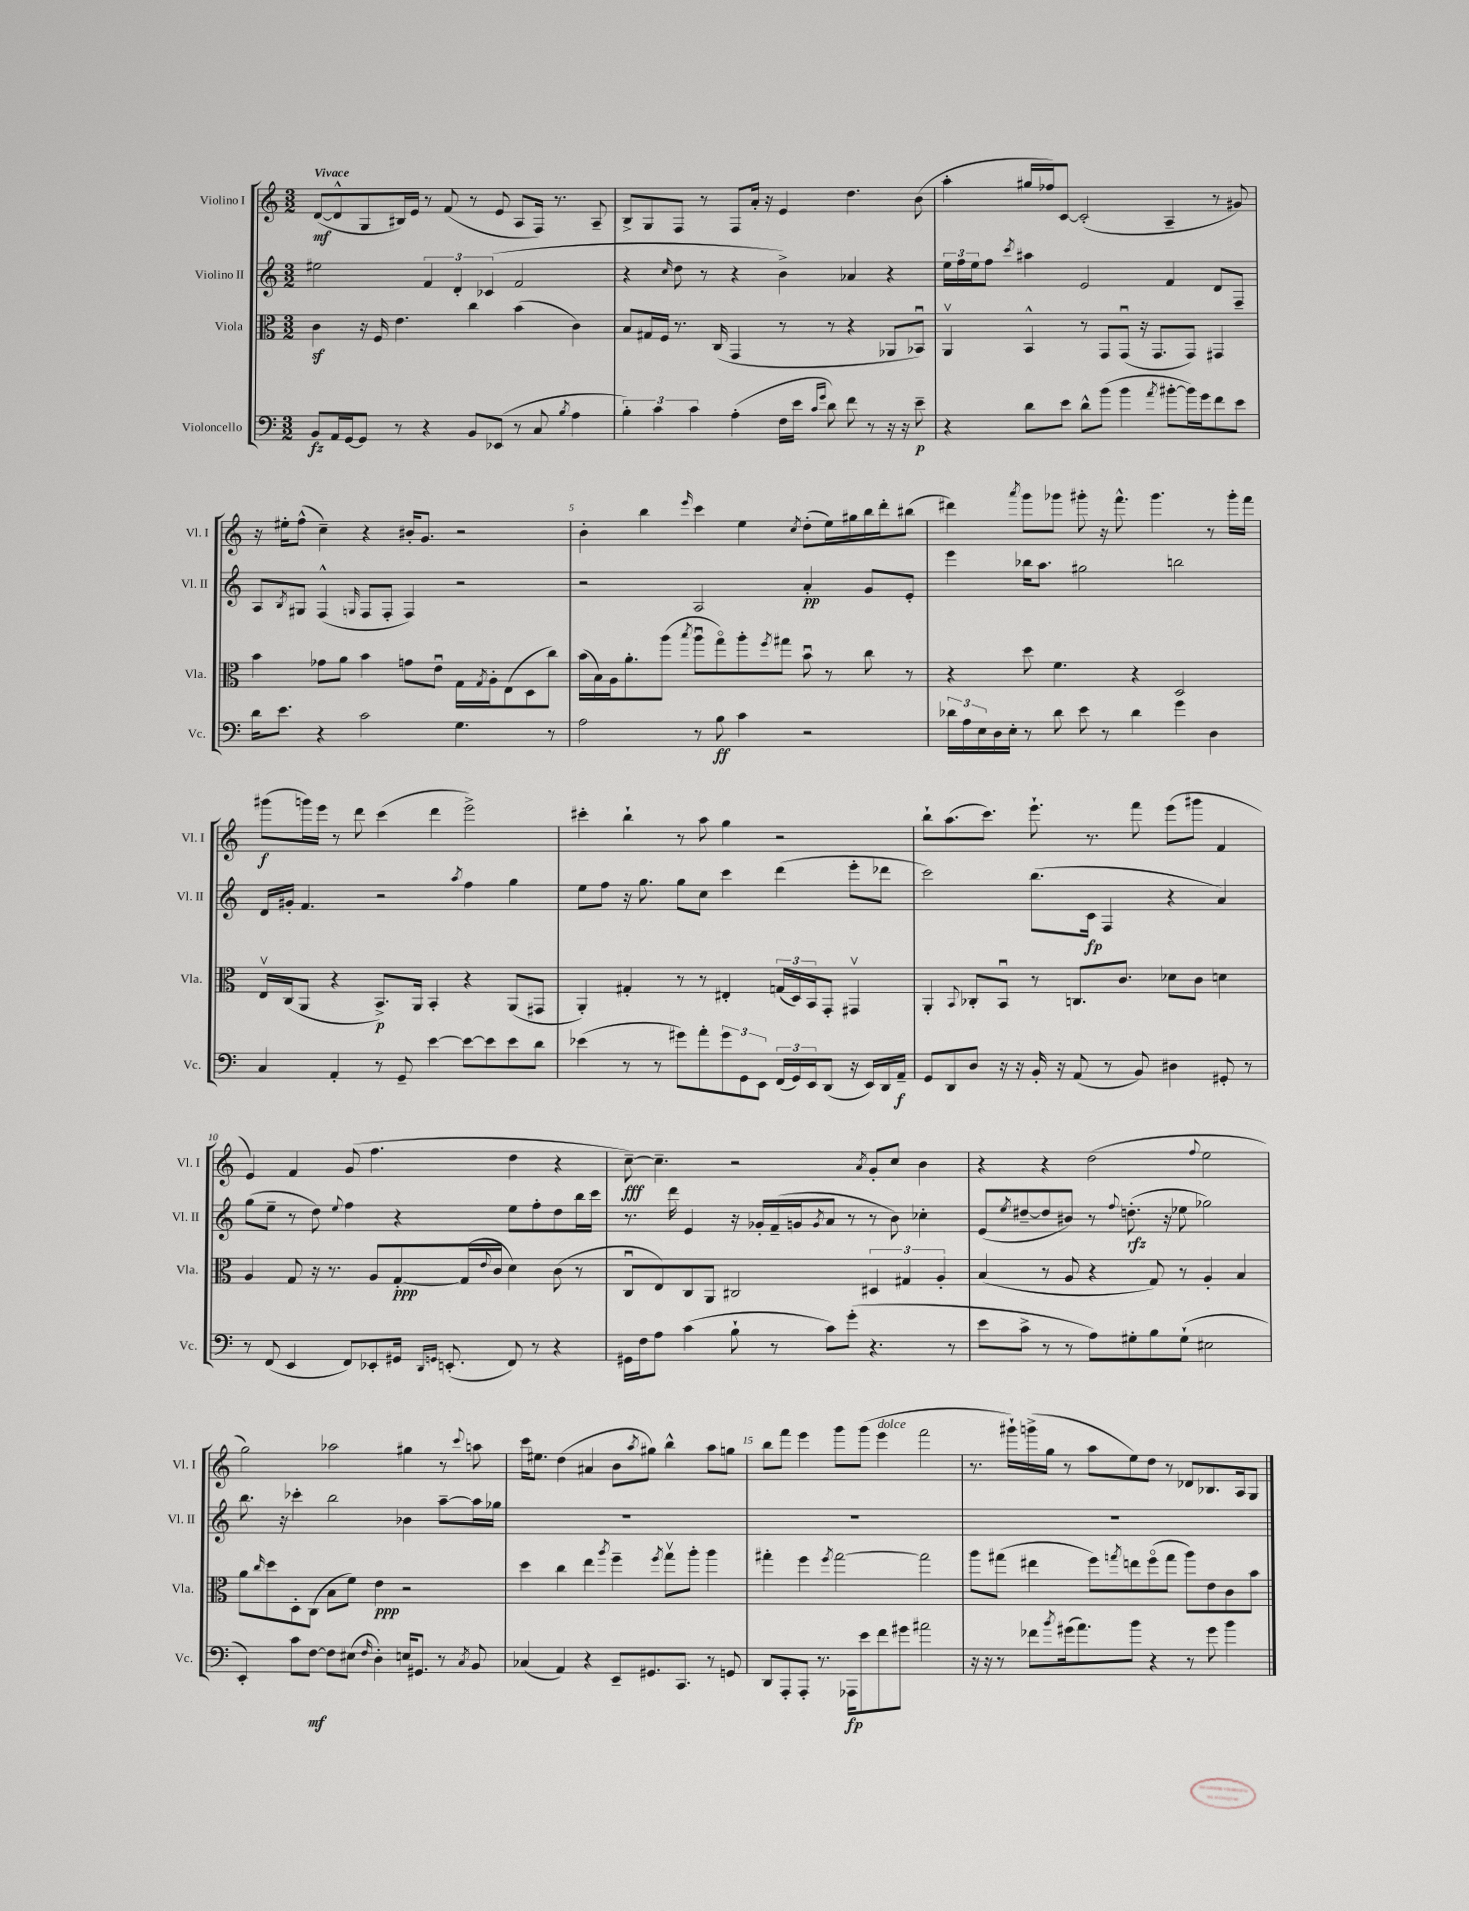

**kern	**dynam	**kern	**dynam	**kern	**dynam	**kern	**dynam
*part4	*part4	*part3	*part3	*part2	*part2	*part1	*part1
*staff4	*staff4	*staff3	*staff3	*staff2	*staff2	*staff1	*staff1
*I"Violoncello	*	*I"Viola	*	*I"Violino II	*	*I"Violino I	*
*I'Vc.	*	*I'Vla.	*	*I'Vl. II	*	*I'Vl. I	*
*clefF4	*	*clefC3	*	*clefG2	*	*clefG2	*
*k[]	*	*k[]	*	*k[]	*	*k[]	*
*M3/2	*	*M3/2	*	*M3/2	*	*M3/2	*
=1	=1	=1	=1	=1	=1	=1	=1
!	!	!	!	!	!	!LO:TX:a:B:t=Vivace	!
8BB/L	fz	4cz\	.	2ee#X\	.	([8d/L	mf
16AA/L	.	.	.	.	.	8d^^/]	.
[16GG/J	.	.	.	.	.	.	.
8GG/J]	.	16r	.	.	.	8G/	.
.	.	16F/	.	.	.	.	.
8r	.	4.e\	.	.	.	16B#X/L)	.
.	.	.	.	.	.	16e/JJ	.
4r	.	.	.	6f/	.	8r	.
.	.	.	.	.	.	(8f/	.
.	.	.	.	6d'/	.	.	.
8BB/L	.	4cc\	.	.	.	8r	.
.	.	.	.	(6c-X/	.	.	.
(8EE-X/J	.	.	.	.	.	8e/	.
8r	.	(4b\	.	2f/	.	8A/L	.
8C/	.	.	.	.	.	16F/Jk)	.
.	.	.	.	.	.	8.r	.
8qB/	.	.	.	.	.	.	.
4A\	.	4c\)	.	.	.	.	.
.	.	.	.	.	.	8A~/	.
=2	=2	=2	=2	=2	=2	=2	=2
6B'\)	.	8B/L	.	4r	.	8B^/L	.
.	.	16G#X/L	.	.	.	8G/	.
6c\	.	.	.	.	.	.	.
.	.	16F/JJ	.	.	.	.	.
.	.	.	.	16qqcc/	.	.	.
.	.	8.r	.	8dd\	.	8F/J	.
6c\	.	.	.	.	.	.	.
.	.	.	.	8r	.	8r	.
.	.	(16C/	.	.	.	.	.
(4A'\	.	4GG/	.	4r	.	8F/L	.
.	.	.	.	.	.	16a'/Jk	.
.	.	.	.	.	.	16r	.
16F\LL	.	8r	.	4b^\)	.	4e/	.
16e\JJ	.	.	.	.	.	.	.
16qqc/LL	.	.	.	.	.	.	.
16qqg/JJ	.	.	.	.	.	.	.
8d\)	.	8r	.	.	.	.	.
8f\	.	4r	.	4a-X/	.	4.dd\	.
8r	.	.	.	.	.	.	.
16r	.	8AA-X/L	.	4r	.	.	.
16r	.	.	.	.	.	.	.
8e~\	p	8BB-Xu/J)	.	.	.	(8b\	.
=3	=3	=3	=3	=3	=3	=3	=3
4r	.	4AAv/	.	24ee\LL	.	4aa'\	.
.	.	.	.	24ff\	.	.	.
.	.	.	.	24ee\J	.	.	.
.	.	.	.	8ff\J	.	.	.
.	.	.	.	8qccc/	.	.	.
8d\L	.	4BB^^/	.	4aa#X\	.	16gg#X/LL	.
.	.	.	.	.	.	16ff-X/J)	.
8e\J	.	.	.	.	.	[8c/J	.
8d^^\L	.	8r	.	2e/	.	(2c'/]	.
(8b\J	.	8GG/L	.	.	.	.	.
4b\	.	(8GGu/J	.	.	.	.	.
.	.	16r	.	.	.	.	.
.	.	8.GG/L	.	.	.	.	.
8qa/	.	.	.	.	.	.	.
[8b#X'\L	.	.	.	4f/	.	4A~/	.
16b#\L])	.	8GG/J)	.	.	.	.	.
16g\J	.	.	.	.	.	.	.
8f\	.	4GG#X/	.	8d/L	.	8r	.
8e\J	.	.	.	8F~/J	.	8g#X/)	.
!!LO:LB:g=z
=4	=4	=4	=4	=4	=4	=4	=4
16d\KL	.	4b\	.	8A/L	.	16r	.
8.e\J	.	.	.	.	.	16ee#X'\KL	.
.	.	.	.	8qB/	.	.	.
.	.	.	.	8G#X/J	.	(8ff^^\J	.
4r	.	8g-X\L	.	(4F^^/	.	4cc~\)	.
.	.	8a\J	.	.	.	.	.
.	.	.	.	16qqGn/	.	.	.
2c\	.	4b\	.	8F/L	.	4r	.
.	.	.	.	8F'/J	.	.	.
.	.	8gn\L	.	4F/)	.	16b#X'/KL	.
.	.	.	.	.	.	8.g/J	.
.	.	8eu\J	.	.	.	.	.
4.G\	.	16G\LL	.	2r	.	2r	.
.	.	8qG/	.	.	.	.	.
.	.	16A'\J	.	.	.	.	.
.	.	(8E\	.	.	.	.	.
.	.	8D\	.	.	.	.	.
8r	.	8cc\J)	.	.	.	.	.
=5	=5	=5	=5	=5	=5	=5	=5
2A\	.	(16b\LL	.	2r	.	4b'\	.
.	.	16B\)	.	.	.	.	.
.	.	16A\J	.	.	.	.	.
.	.	8.a'\	.	.	.	.	.
.	.	.	.	.	.	4bb\	.
.	.	(8aa\J	.	.	.	.	.
.	.	8qbb/	.	.	.	16qqeee/	.
8r	.	8aau\L	.	2A/	.	4ccc\	.
8B\	ff	8gg\)	.	.	.	.	.
4c\	.	8aa'\	.	.	.	4ee\	.
.	.	8qff/	.	.	.	.	.
.	.	8gg#X\J	.	.	.	.	.
.	.	.	.	.	.	8qcc/	.
2r	.	8bu\	.	4a'/	pp	(8dd'\L	.
.	.	8r	.	.	.	16ee\L)	.
.	.	.	.	.	.	16gg#X\	.
.	.	8cc\	.	8g/L	.	16bb\	.
.	.	.	.	.	.	16ddd'\J	.
.	.	8r	.	8e'/J	.	(8bb#X\J	.
=6	=6	=6	=6	=6	=6	=6	=6
24d-X\LL	.	4r	.	4eee\	.	4ddd#X\)	.
24A\	.	.	.	.	.	.	.
24E\	.	.	.	.	.	.	.
16D\	.	.	.	.	.	.	.
16E'\JJ	.	.	.	.	.	.	.
.	.	.	.	.	.	8qaaa/	.
8r	.	8dd\	.	16bb-X\KL	.	8ggg\L	.
.	.	.	.	8.aa\J	.	.	.
8d-\	.	4.f\	.	.	.	8ggg-X\J	.
8e\	.	.	.	2gg#X\	.	8ggg#X'\	.
8r	.	.	.	.	.	16r	.
.	.	.	.	.	.	8.fff^^\	.
4d-\	.	4r	.	.	.	.	.
.	.	.	.	.	.	4.ggg#\	.
4g\	.	2D/	.	2bbn\	.	.	.
4D\	.	.	.	.	.	8r	.
.	.	.	.	.	.	16ggg#'\LL	.
.	.	.	.	.	.	16fff\JJ	.
!!LO:LB:g=z
=7	=7	=7	=7	=7	=7	=7	=7
4C/	.	16Ev/LL	.	16d/LL	.	(8ggg#X\L	f
.	.	(16C/J	.	16g#X'/JJ	.	.	.
.	.	8AA/J	.	4.f/	.	16gggn\L)	.
.	.	.	.	.	.	16eee\JJ	.
4AA'/	.	4r	.	.	.	8r	.
.	.	.	.	.	.	8ddd\	.
8r	.	8.BB^/L)	p	2r	.	(4ccc\	.
8GG~/	.	.	.	.	.	.	.
.	.	16AA/Jk	.	.	.	.	.
[4e\	.	4BB'/	.	.	.	4ddd\	.
.	.	.	.	8qaa/	.	.	.
8e\L_	.	4r	.	4ff\	.	2eee^\)	.
8e\]	.	.	.	.	.	.	.
8e\	.	(8AA/L	.	4gg\	.	.	.
8d\J	.	8GG#X/J	.	.	.	.	.
=8	=8	=8	=8	=8	=8	=8	=8
(4e-X\	.	4AA'/)	.	8ee\L	.	4ccc#X'\	.
.	.	.	.	8ff\J	.	.	.
8r	.	4G#X'/	.	16r	.	4bb`\	.
.	.	.	.	8.gg\	.	.	.
8r	.	.	.	.	.	.	.
8g#X\L)	.	8r	.	8gg\L	.	8r	.
8a'\	.	8r	.	8cc\J	.	8aa\	.
12g#\	.	4E#X'/	.	4ccc\	.	4gg\	.
12GG\	.	.	.	.	.	.	.
12EE\J	.	.	.	.	.	.	.
(24FF/LL	.	(24Gn/LL	.	(4ddd\	.	2r	.
24GG/)	.	24D/)	.	.	.	.	.
24EE/J	.	24BB/J	.	.	.	.	.
(8DD/J	.	8GG'/J	.	.	.	.	.
16r	.	4GG#Xv/	.	8eee'\L	.	.	.
16EE/LL)	.	.	.	.	.	.	.
16DD/	.	.	.	8ddd-X\J	.	.	.
16AA~/JJ	f	.	.	.	.	.	.
=9	=9	=9	=9	=9	=9	=9	=9
8GG/L	.	4AA'/	.	2ccc\)	.	8bb`\L	.
8DD/	.	.	.	.	.	(8.aa\	.
.	.	8qqBB/	.	.	.	.	.
8D/J	.	8C-X'/L	.	.	.	.	.
.	.	.	.	.	.	8.ccc\J)	.
16r	.	8BBu/J	.	.	.	.	.
16r	.	.	.	.	.	.	.
16BB'/	.	8r	.	(8.bb\L	.	8.eee`\	.
16r	.	.	.	.	.	.	.
(8AA/	.	8.Cn/L	.	.	.	.	.
.	.	.	.	16c\Jk	fp	8.r	.
8r	.	.	.	4F/	.	.	.
.	.	8.c/J	.	.	.	.	.
8BB/)	.	.	.	.	.	8fff\	.
4D#X\	.	8d-X\L	.	4r	.	(8eee\L	.
.	.	8c\J	.	.	.	8ggg#X\J	.
8GG#X'/	.	4dn\	.	4a/)	.	4f/	.
8r	.	.	.	.	.	.	.
!!LO:LB:g=z
=10	=10	=10	=10	=10	=10	=10	=10
8r	.	4A/	.	(8gg\L	.	4e/)	.
(8FF/	.	.	.	8ee~\J	.	.	.
4EE/	.	8G/	.	8r	.	4f/	.
.	.	16r	.	8dd\)	.	.	.
.	.	8.r	.	.	.	.	.
.	.	.	.	8qqee/	.	.	.
8FF/L)	.	.	.	4ff\	.	(8g/	.
8EE-X'/	.	8A/L	.	.	.	4.ff\	.
16GG#X/Jk	.	[8G'/	ppp	4r	.	.	.
16qqDD/LL	.	.	.	.	.	.	.
16qqGGn/JJ	.	.	.	.	.	.	.
(8.EEn'/	.	.	.	.	.	.	.
.	.	(16G/L]	.	.	.	.	.
.	.	8qqe/	.	.	.	.	.
.	.	16c/JJ	.	.	.	.	.
8FF/)	.	4d\)	.	8ee\L	.	4dd\	.
8r	.	.	.	8ff'\	.	.	.
4r	.	(8c\	.	8dd\	.	4r	.
.	.	8r	.	16bb\L	.	.	.
.	.	.	.	16ccc\JJ	.	.	.
=11	=11	=11	=11	=11	=11	=11	=11
16GG#X\LL	.	8Cu/L	.	8.r	.	[8cc~\)	fff
16F\J	.	.	.	.	.	.	.
8A\J	.	8E/)	.	.	.	4.cc~\]	.
.	.	.	.	16ddd\	.	.	.
(4c\	.	8C/	.	4e/	.	.	.
.	.	8AA/J	.	.	.	.	.
8B`\	.	2C#X/	.	16r	.	2r	.
.	.	.	.	16g-X'/LL	.	.	.
8r	.	.	.	(16f~/	.	.	.
.	.	.	.	16gn/J	.	.	.
.	.	.	.	8qg/	.	.	.
8c\L)	.	.	.	8a/J	.	.	.
(8g'\J	.	.	.	8r	.	.	.
.	.	.	.	.	.	8qa/	.
4.r	.	6D#X/	.	8r	.	8g'/L	.
.	.	.	.	8b\)	.	8cc/J	.
.	.	6G#X/	.	.	.	.	.
.	.	.	.	4cc-X'\	.	4b\	.
.	.	6A'/	.	.	.	.	.
8r	.	.	.	.	.	.	.
=12	=12	=12	=12	=12	=12	=12	=12
8e\L	.	(4B/	.	(8e/L	.	4r	.
.	.	.	.	8qee/	.	.	.
8c^\J	.	.	.	[8dd#X~/	.	.	.
8r	.	8r	.	8dd#/]	.	4r	.
8r	.	8A/	.	8b#X/J)	.	.	.
8A\L)	.	4r	.	8r	.	(2dd\	.
.	.	.	.	8qqff/	.	.	.
8G#X'\	.	.	.	(8.ddn'\	rfz	.	.
8B\	.	8G/)	.	.	.	.	.
.	.	.	.	16r	.	.	.
(8G#`\J	.	8r	.	8ee-X\	.	.	.
.	.	.	.	.	.	8qqff/	.
2E#X\	.	4A'/	.	2gg-X\)	.	2ee\	.
.	.	4B/	.	.	.	.	.
!!LO:LB:g=z
=13	=13	=13	=13	=13	=13	=13	=13
4EE'/)	.	8a\L	.	8.bb\	.	2gg\)	.
.	.	16qqcc/	.	.	.	.	.
.	.	8dd\	.	.	.	.	.
.	.	.	.	16r	.	.	.
8c\L	.	8D'\	.	4ccc-X'\	.	.	.
[8F\J	mf	(8C\J	.	.	.	.	.
8F\L]	.	8B\L	.	2bb\	.	2aa-X\	.
(8E#X\J	.	8f\J)	.	.	.	.	.
16qqF/	.	.	.	.	.	.	.
4D'\)	.	4e\	ppp	.	.	.	.
16En/KL	.	2r	.	4b-X\	.	4gg#X\	.
8.GG#X/J	.	.	.	.	.	.	.
8r	.	.	.	[8aa~\L	.	8r	.
8qC/	.	.	.	.	.	8qqccc/	.
8BB/	.	.	.	16aa\L]	.	8aan\	.
.	.	.	.	16gg-X\JJ	.	.	.
=14	=14	=14	=14	=14	=14	=14	=14
(4C-X/	.	4dd\	.	1.r	.	16ccc\KL	.
.	.	.	.	.	.	8.ee#X\J	.
4AA/)	.	4cc\	.	.	.	(4dd\	.
4r	.	4ee\	.	.	.	4a#X/	.
.	.	8qaa/	.	.	.	.	.
8EE~/L	.	4ff~\	.	.	.	8b\L	.
.	.	.	.	.	.	8qaa/	.
8.GG#X/	.	.	.	.	.	8gg#X\J)	.
.	.	8qff/	.	.	.	.	.
.	.	8ggv\L	.	.	.	4bb^^\	.
8.CC/J	.	.	.	.	.	.	.
.	.	8aa'\J	.	.	.	.	.
8r	.	4aa\	.	.	.	8aa\L	.
8GGn/	.	.	.	.	.	8ggn\J	.
=15	=15	=15	=15	=15	=15	=15	=15
8DD/L	.	4gg#X'\	.	1.r	.	8bb\L	.
8AAA'/	.	.	.	.	.	8fff\J	.
8AAA'/J	.	4ff\	.	.	.	4eee\	.
8.r	.	.	.	.	.	.	.
.	.	8qff/	.	.	.	.	.
.	.	[2gg#\	.	.	.	8ggg\L	.
16AAA-X\KL	fp	.	.	.	.	.	.
8e\	.	.	.	.	.	(8ggg\J	.
!	!	!	!	!	!	!LO:TX:a:i:t=dolce	!
8f\	.	.	.	.	.	4eee\	.
8g#X\J	.	.	.	.	.	.	.
2a#X\	.	2gg#\]	.	.	.	2fff\	.
=16	=16	=16	=16	=16	=16	=16	=16
16r	.	8aa\L	.	1.r	.	8.r	.
16r	.	.	.	.	.	.	.
8r	.	(8gg#X\J	.	.	.	.	.
.	.	.	.	.	.	16ggg#X`\LL)	.
8f-X\L	.	4ee#X\	.	.	.	(16gggn^\	.
.	.	.	.	.	.	16gg\JJ	.
8qb/	.	.	.	.	.	.	.
(16g#X\k	.	.	.	.	.	8r	.
8.a\)	.	.	.	.	.	.	.
.	.	8ff\L)	.	.	.	8aa\L	.
.	.	8qggn/	.	.	.	.	.
8b\J	.	8een\	.	.	.	8ee\)	.
4r	.	(8ff\	.	.	.	8dd\J	.
.	.	8gg\J	.	.	.	8r	.
8r	.	8aa\L)	.	.	.	8d-X/L	.
8g#\	.	8e\	.	.	.	8.B-X/	.
4b\	.	8c\	.	.	.	.	.
.	.	.	.	.	.	16A/k	.
.	.	8b\J	.	.	.	8G/J	.
==	==	==	==	==	==	==	==
*-	*-	*-	*-	*-	*-	*-	*-
